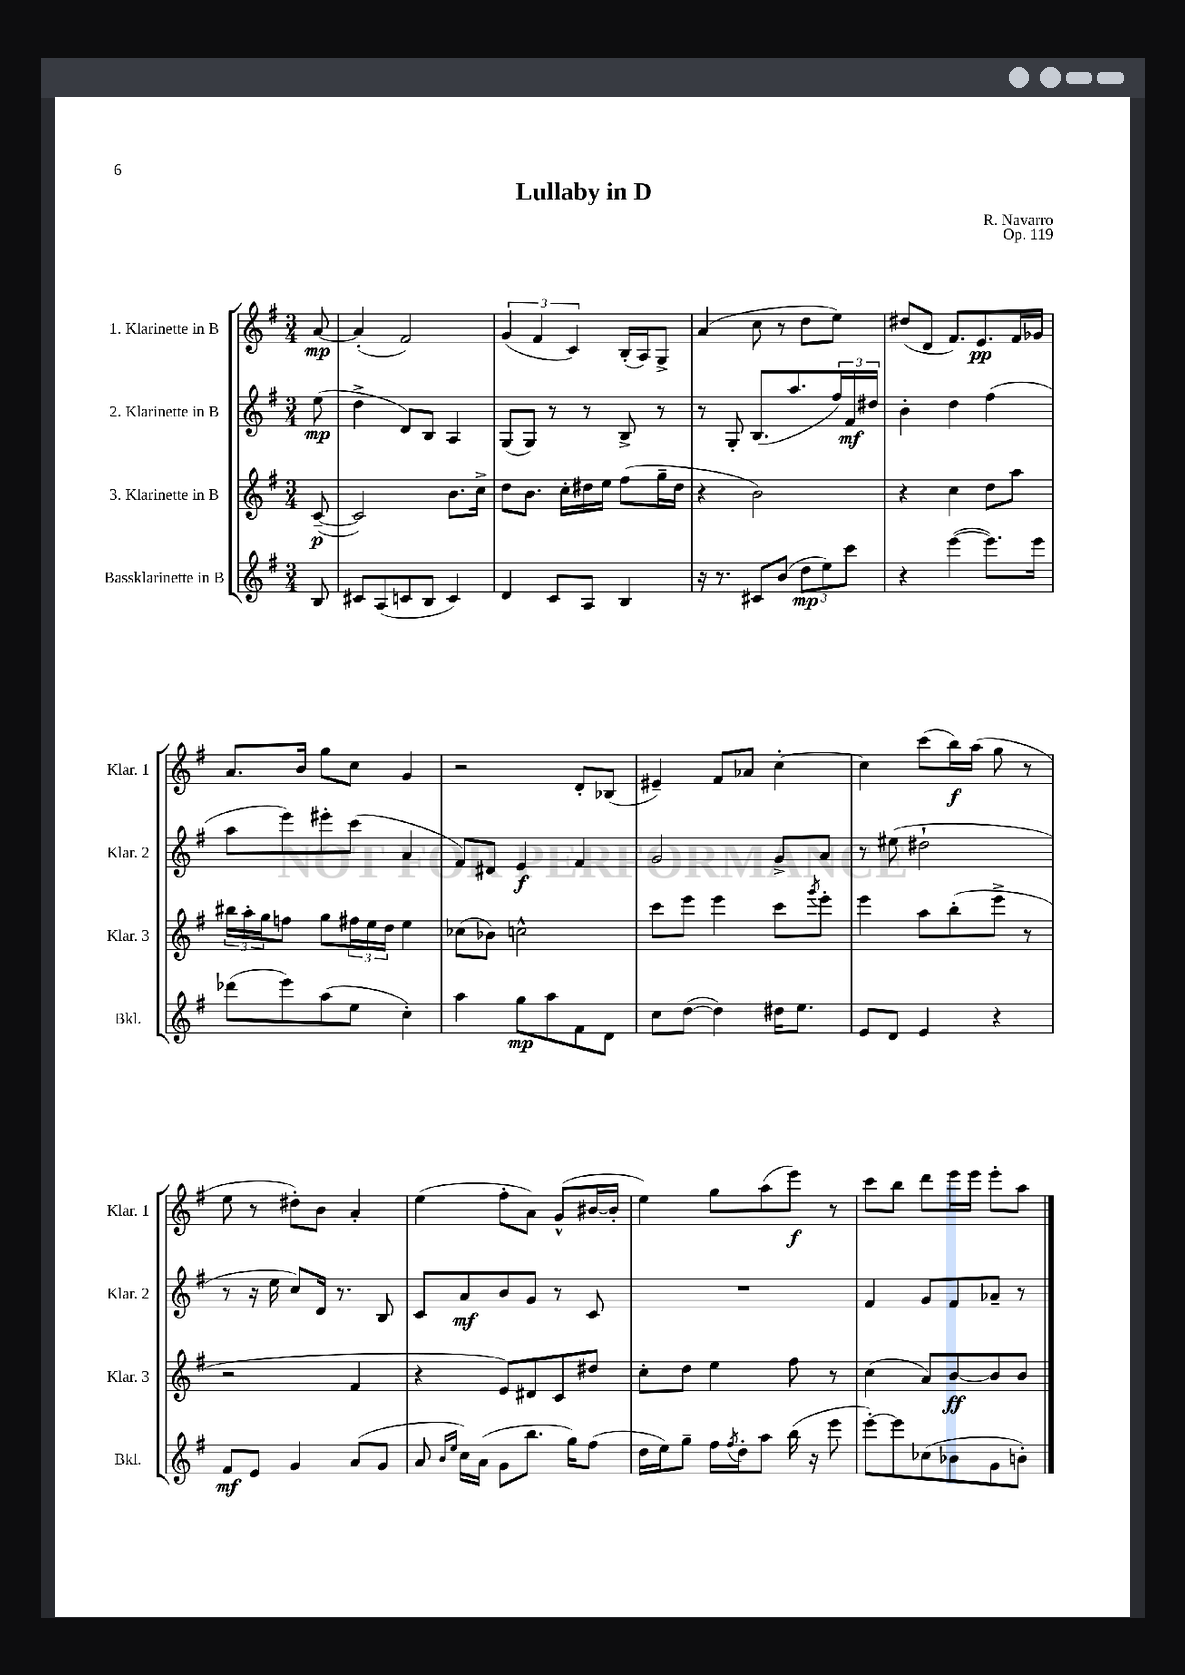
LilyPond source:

\header { title = "Lullaby in D" composer = "R. Navarro" opus = "Op. 119" }
<<
\new StaffGroup <<
\new Staff = "s0" \with { instrumentName = "1. Klarinette in B" shortInstrumentName = "Klar. 1" } {
    \clef treble \key g \major \numericTimeSignature \time 3/4 \partial 8
    a'8~\mp |
    a'4-.( fis'2) |
    \tuplet 3/2 { g'4( fis'4 c'4) } b16-.( a16) g8-> |
    a'4( c''8 r8 d''8 e''8) |
    dis''8( d'8 fis'8.) e'8.\pp fis'16 ges'16 |
    a'8. b'16 g''8 c''8 g'4 |
    r2 d'8-. bes8( |
    eis'4--) fis'8 aes'8 c''4~-. |
    c''4 c'''8( b''16\f) a''16( g''8 r8 |
    e''8 r8 dis''8-.) b'8 a'4-. |
    e''4( fis''8-. a'8) g'8-^( bis'16~ bis'16-. |
    e''4) g''8 a''8( e'''8\f) r8 |
    c'''8 b''8 d'''8 e'''16 e'''16 e'''8-. a''8 \bar "|." |
}
\new Staff = "s1" \with { instrumentName = "2. Klarinette in B" shortInstrumentName = "Klar. 2" } {
    \clef treble \key g \major \numericTimeSignature \time 3/4 \partial 8
    e''8\mp( |
    d''4-> d'8) b8 a4 |
    g8( g8) r8 r8 b8-> r8 |
    r8 g8-. b8.( a''8. \tuplet 3/2 { fis''16) fis'16\mf dis''16 } |
    b'4-. d''4 fis''4( |
    a''8 e'''8) eis'''8-. c'''8( a'4 |
    fis'8) dis'8 e'4\f fis'4 |
    g'2 g'8-> a'8 |
    r8 eis''8( dis''2-! |
    r8 r16 e''16 c''8) d'16 r8. b8 |
    c'8 a'8\mf b'8 g'8 r8 c'8 |
    R2. |
    fis'4 g'8 fis'8 aes'8-- r8 \bar "|." |
}
\new Staff = "s2" \with { instrumentName = "3. Klarinette in B" shortInstrumentName = "Klar. 3" } {
    \clef treble \key g \major \numericTimeSignature \time 3/4 \partial 8
    c'8~--\p( |
    c'2) b'8. c''16-> |
    d''8 b'8. c''16-. dis''16 e''16 fis''8( g''16-- dis''16 |
    r4 b'2) |
    r4 c''4 d''8 a''8 |
    \tuplet 3/2 { bis''16 a''16-. g''16 } f''8 g''8 \tuplet 3/2 { fis''16 e''16 d''16 } e''4 |
    ces''8( bes'8) c''2-^ |
    c'''8 e'''8 e'''4 c'''8 \acciaccatura { g'''8 } e'''8-. |
    e'''4 a''8 b''8-.( e'''8-> r8 |
    r2 fis'4 |
    r4 e'8) dis'8 c'8 dis''8 |
    c''8-. d''8 e''4 fis''8 r8 |
    c''4( a'8) b'8~\ff b'8 b'8 \bar "|." |
}
\new Staff = "s3" \with { instrumentName = "Bassklarinette in B" shortInstrumentName = "Bkl." } {
    \clef treble \key g \major \numericTimeSignature \time 3/4 \partial 8
    b8 |
    cis'8 a8( c'8 b8 c'4) |
    d'4 c'8 a8 b4 |
    r16 r8. cis'8 b'8( \tuplet 3/2 { d''8\mp e''8) c'''8 } |
    r4 e'''4~( e'''8.) e'''16 |
    des'''8( e'''8) a''8( e''8 c''4-.) |
    a''4 g''8\mp a''8 fis'8 d'8 |
    c''8 d''8~( d''4) dis''16 e''8. |
    e'8 d'8 e'4 r4 |
    fis'8\mf e'8 g'4 a'8( g'8 |
    a'8 \grace { b'16 e''16 } c''16) a'16( g'8 b''8. g''16) fis''8( |
    d''16 e''16) g''8-- fis''16 \acciaccatura { fis''8 } d''16-. a''8 b''16( r16 e'''8 |
    e'''8~-.) e'''8 ces''8( bes'8 g'8 b'8-.) \bar "|." |
}
>>
>>
\layout { \context { \Score \remove "Bar_number_engraver" } }
